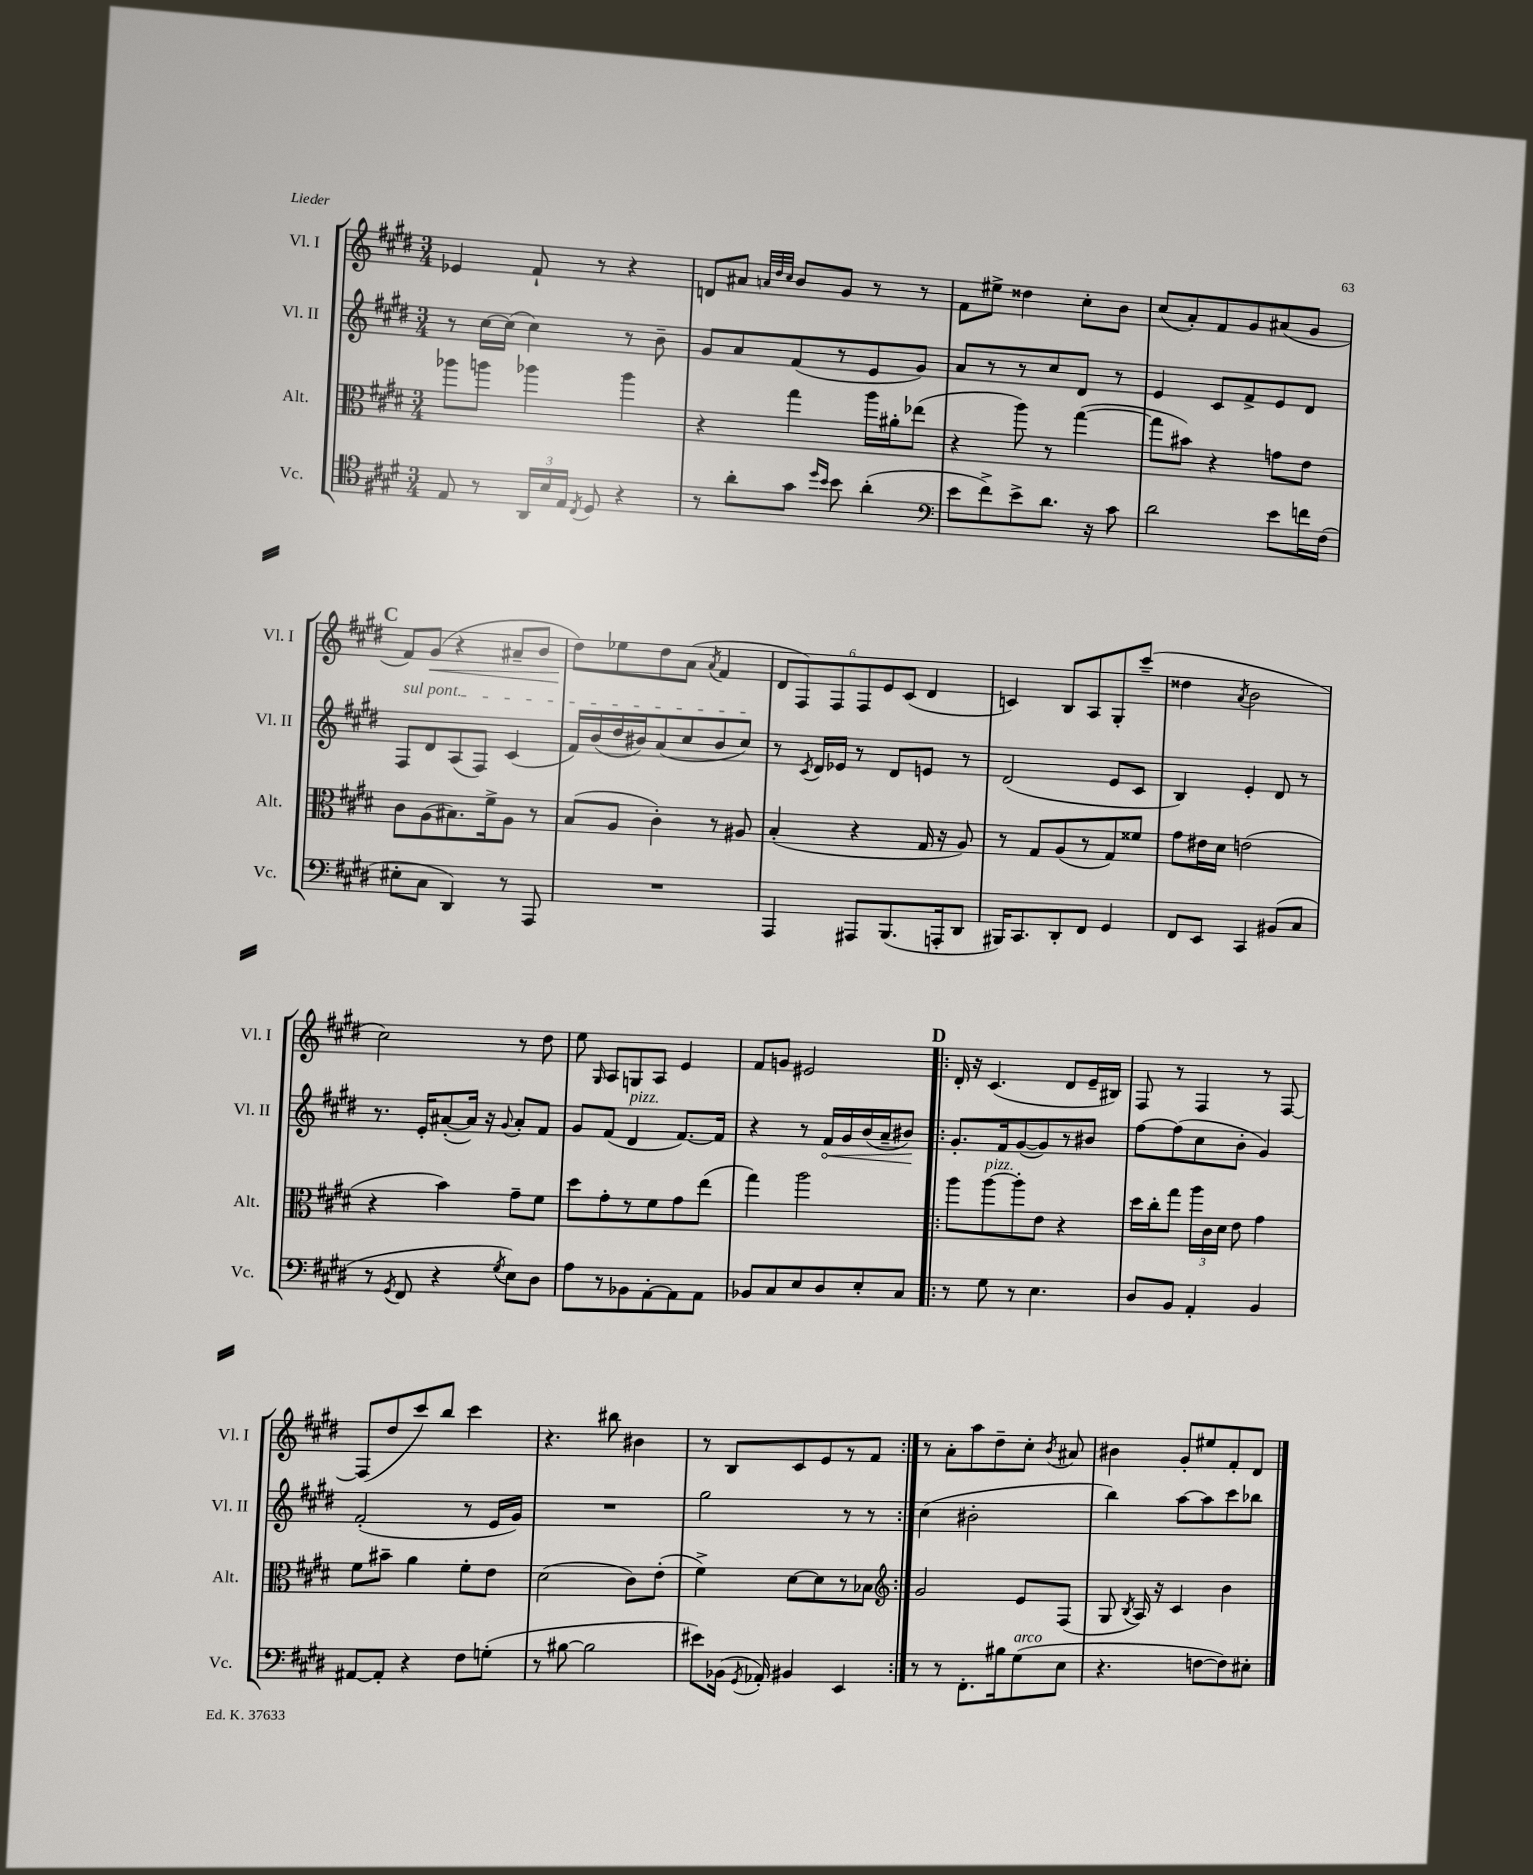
<<
\new StaffGroup <<
\new Staff = "s0" \with { instrumentName = "Vl. I" shortInstrumentName = "Vl. I" } {
    \clef treble \key e \major \numericTimeSignature \time 3/4
    \autoBeamOff ees'4 fis'8-! r8 r4 |
    d'8[ ais'8] \grace { a'32[ dis''32 cis''32] } b'8[ gis'8] r8 r8 |
    fis'8[ eis''8]-> disis''4 cis''8[-. b'8] |
    cis''8[( a'8-.) fis'8 gis'8 ais'8( gis'8] |
    \mark \markup { \bold "C" } fis'8[) gis'8]\<( r4 ais'8[-- b'8] |
    dis''8[\!) ees''8 dis''8 a'8]( \acciaccatura { a'8 } fis'4 |
    \tuplet 6/4 { dis'8[ fis8) fis8 fis8 e'8 cis'8]( } dis'4 |
    c'4) b8[ a8 gis8-. cis'''8]--( |
    disis''4 \acciaccatura { a'8 } b'2 |
    cis''2) r8 dis''8 |
    e''8 \grace { gis16 } a8[ g8 a8] e'4 |
    fis'8[ g'8] eis'2 |
    \repeat volta 2 { \mark \markup { \bold "D" } dis'16-. r16 cis'4.( dis'8[ e'16-- bis16]) |
    fis8 r8 fis4 r8 fis8~ |
    fis8[( dis''8 cis'''8) b''8] cis'''4 |
    r4. bis''8 bis'4 |
    r8 b8[ cis'8 e'8 r8 fis'8] | }
    r8 a'8[-. a''8 dis''8-- cis''8]-. \acciaccatura { b'8 } ais'8 |
    bis'4 gis'8[-. eis''8 fis'8-. dis'8] \bar "|." |
}
\new Staff = "s1" \with { instrumentName = "Vl. II" shortInstrumentName = "Vl. II" } {
    \clef treble \key e \major \numericTimeSignature \time 3/4
    \autoBeamOff r8 cis''16[~ cis''16]( cis''4) r8 b'8-- |
    gis'8[ a'8 fis'8( r8 e'8 gis'8]) |
    a'8[ r8 r8 cis''8 dis'8] r8 |
    e'4 cis'8[ fis'8-> e'8 dis'8] |
    \mark \markup { \bold "C" } \once \override TextSpanner.bound-details.left.text = \markup { \italic "sul pont." } fis8[\startTextSpan dis'8 a8( fis8]) cis'4( |
    fis'16[) b'16( dis''16 bis'16) a'8( cis''8 bis'8 cis''8]\stopTextSpan) |
    r8 \acciaccatura { cis'8 } dis'16[ ees'16] r8 dis'8[ e'8] r8 |
    dis'2( e'8[ cis'8] |
    b4) e'4-. dis'8 r8 |
    r8. e'16[-. ais'8~-.( ais'16]) r16 \appoggiatura { gis'8 } ais'8[-. fis'8] |
    gis'8[ fis'8]( dis'4^\markup { \italic "pizz." } fis'8.[~) fis'16] |
    r4 r8 \once \override Hairpin.circled-tip = ##t fis'16[\< gis'16 b'16( a'16-- bis'8]\!) |
    \repeat volta 2 { \mark \markup { \bold "D" } gis'8.[-. fis'16 gis'8~( gis'8) r8 bis'8] |
    fis''8[~ fis''8( cis''8 b'8]-. gis'4) |
    fis'2-.( r8 e'16[ gis'16]) |
    R2. |
    gis''2 r8 r8 | }
    cis''4( bis'2-. |
    b''4) a''8[~ a''8 cis'''8 bes''8] \bar "|." |
}
\new Staff = "s2" \with { instrumentName = "Alt." shortInstrumentName = "Alt." } {
    \clef alto \key e \major \numericTimeSignature \time 3/4
    \autoBeamOff aes''8[ a''8] aes''4 aes''4 |
    r4 gis''4 a''16[ ais'16-. ees''8]( |
    r4 a''8) r8 gis''4~( |
    gis''8[ bis'8]) r4 g'8[ e'8] |
    \mark \markup { \bold "C" } cis'8[ a8( bis8.) fis'16-> a8] r8 |
    b8[( a8] cis'4-.) r8 ais8 |
    b4-.( r4 gis16 r16 a8) |
    r8 gis8[ a8( r8 gis8) fisis'8] |
    gis'8[ eis'16 dis'16] e'2( |
    r4 b'4) gis'8[-- fis'8] |
    dis''8[ gis'8-. r8 fis'8 gis'8 e''8]( |
    gis''4) a''2 |
    \repeat volta 2 { \mark \markup { \bold "D" } a''8[ a''8~^\markup { \italic "pizz." } a''8-. e'8] r4 |
    dis''16[ cis''16-. gis''8] \tuplet 3/2 { a''16[ cis'16 dis'16] } e'8 gis'4 |
    fis'8[ bis'8]-- a'4 fis'8[-. e'8] |
    dis'2( cis'8[) e'8]-.( |
    fis'4->) dis'8[~ dis'8 r8 bes8] | }
    \clef treble gis'2 e'8[ fis8]( |
    gis8 \acciaccatura { b8 } a16) r16 cis'4 b'4 \bar "|." |
}
\new Staff = "s3" \with { instrumentName = "Vc." shortInstrumentName = "Vc." } {
    \clef tenor \key e \major \numericTimeSignature \time 3/4
    \autoBeamOff e8 r8 \tuplet 3/2 { a,16[ b16 e16] } \acciaccatura { cis8 } dis8 r4 |
    r8 a'8[-. gis'8] \grace { dis''16[ b'16] } b'8 a'4-.( |
    \clef bass e'8[ fis'8->) e'8-> dis'8.] r16 cis'8 |
    dis'2 e'8[ f'16 fis16]( |
    \mark \markup { \bold "C" } eis8[-. cis8] dis,4) r8 a,,8 |
    R2. |
    a,,4 ais,,8[ b,,8.( a,,16-. dis,8] |
    bis,,16[) cis,8. dis,8-. fis,8] gis,4 |
    fis,8[ e,8] cis,4 bis,8[( cis8] |
    r8 \acciaccatura { gis,8 } fis,8 r4 \acciaccatura { gis8 } e8[) dis8] |
    a8[ r8 bes,8 a,8~-. a,8 a,8] |
    bes,8[ cis8 e8 dis8 e8-. cis8] |
    \repeat volta 2 { \mark \markup { \bold "D" } r8 gis8 r8 e4. |
    dis8[ b,8] a,4-. b,4 |
    ais,8[~ ais,8]-. r4 fis8[ g8]-.( |
    r8 bis8~ bis2 |
    eis'8[) bes,16]( \acciaccatura { gis,8 } aes,16-.) bis,4 e,4 | }
    r8 r8 fis,8.[-. bis16 gis8^\markup { \italic "arco" }( e8] |
    r4. f8[~ f8) eis8]-. \bar "|." |
}
>>
>>
\layout { \context { \Score \remove "Bar_number_engraver" } }
